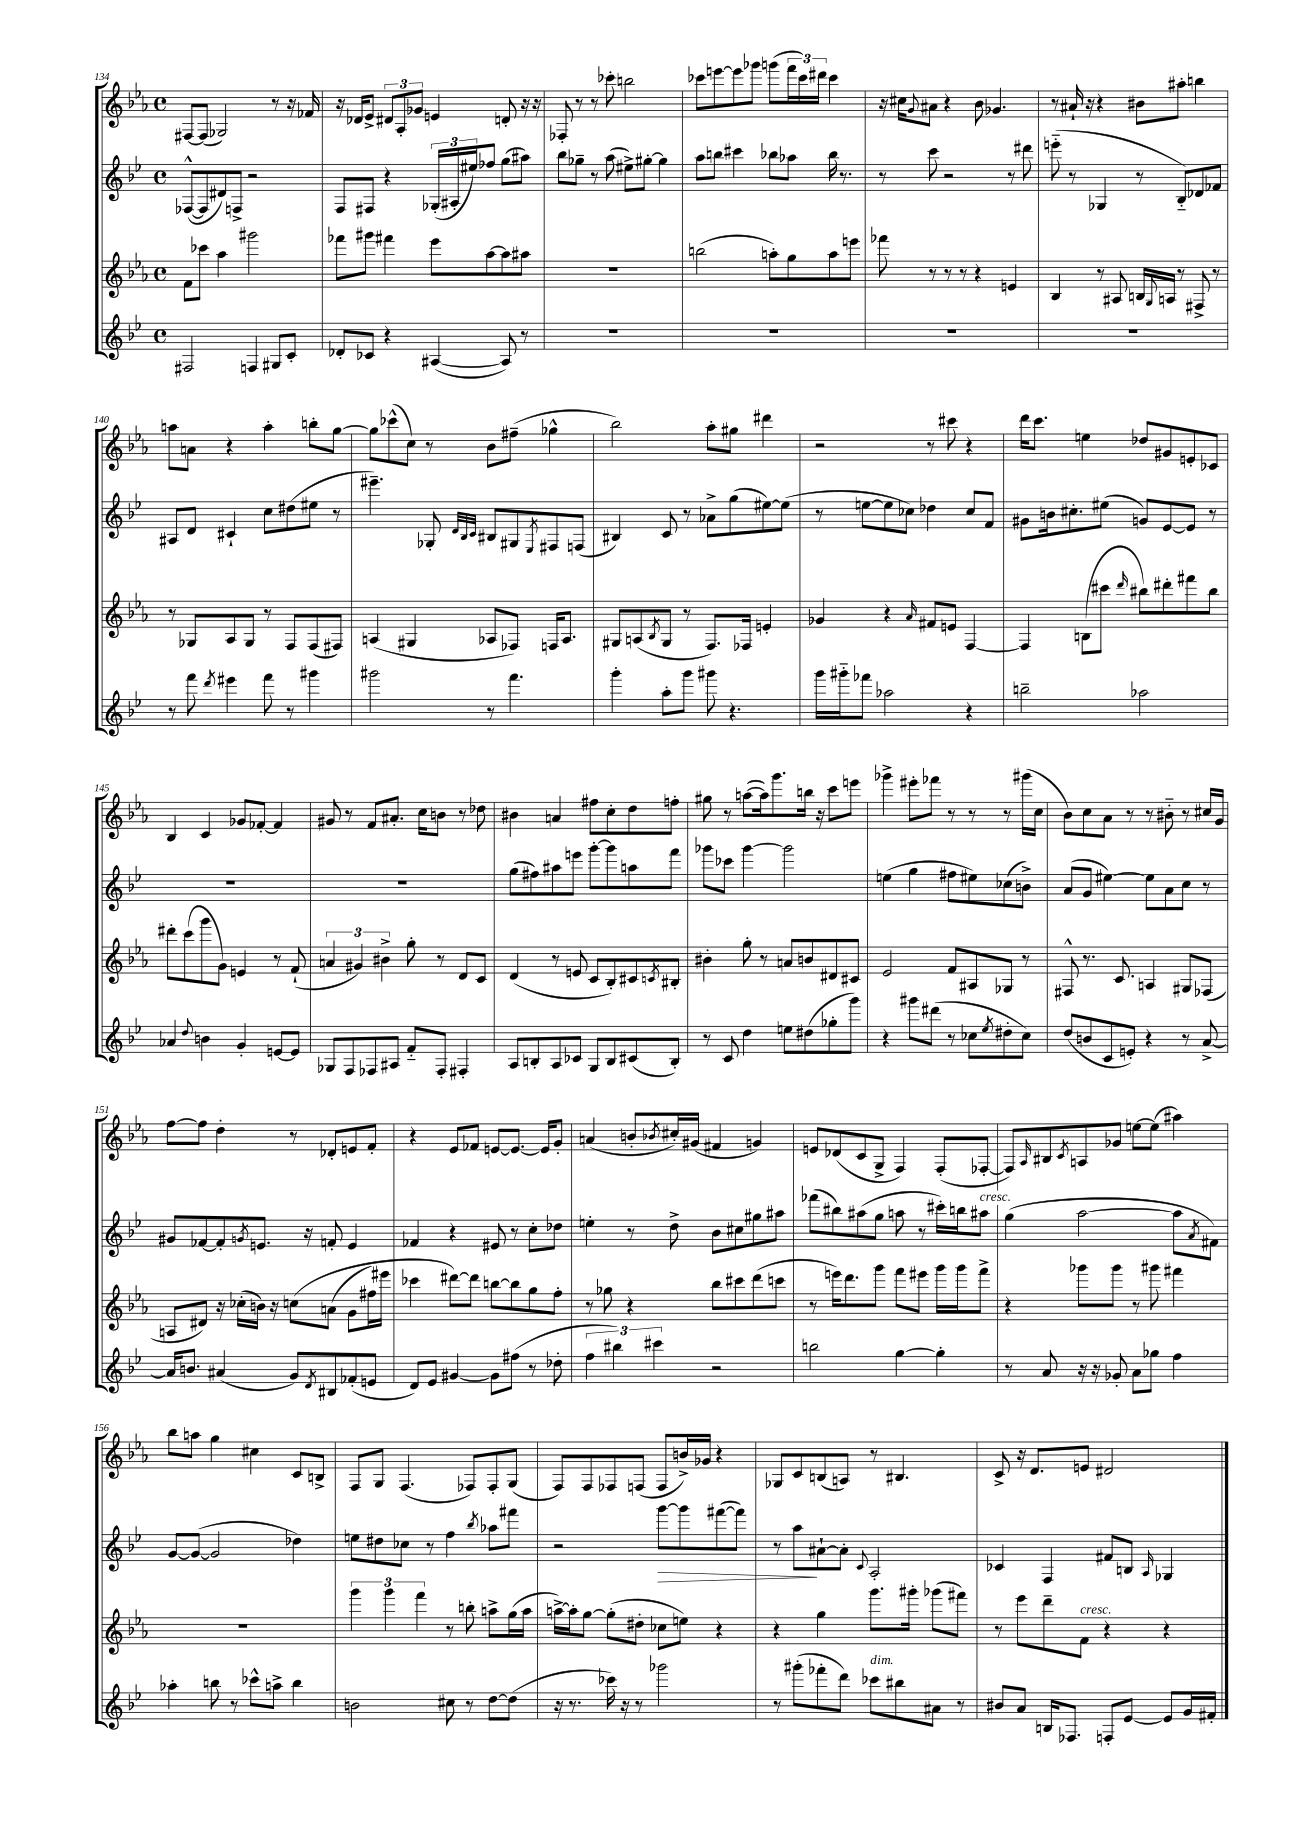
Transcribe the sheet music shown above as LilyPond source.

<<
\new StaffGroup <<
\new Staff = "s0" {
    \clef treble \key ees \major \defaultTimeSignature \time 4/4
    fis8~ fis8( ges2) r8 r16 fes'16 |
    r16 des'16 ees'8-> \tuplet 3/2 { dis'8 aes8-. ges'8 } e'4 d'8-. r16 r16 |
    fes8-. r8 r8 ces'''8-. b''2 |
    ces'''8 e'''8~ e'''8 ges'''8 g'''8( \tuplet 3/2 { f'''16 ces'''16) dis'''16 } ces'''4 |
    r16 cis''16 \appoggiatura { g'8 } ais'8 r4 bes'8 ges'4. |
    r8 ais'16-! r16 r4 bis'8 ais''8-. b''4 |
    a''8 a'8 r4 a''4-. b''8-. g''8~ |
    g''8 ces'''8-^( c''8) r8 bes'8 fis''8--( ges''4-^ |
    bes''2) aes''8-. gis''8 dis'''4 |
    r2 r8 cis'''8 r4 |
    d'''16 c'''8. e''4 des''8 gis'8 e'8-. ces'8 |
    bes4 c'4 ges'8 fes'8~-. fes'4 |
    gis'8 r8 f'8 ais'8.-. c''16 b'8 r8 des''8 |
    bis'4 a'4 fis''8 c''8-. d''8 f''8-. |
    gis''8 r8 a''8~( a''16) g'''8. b''16 r16 c'''8 e'''8 |
    ges'''4-> eis'''8-. fes'''8 r8 r8 r8 gis'''16( c''16 |
    bes'8) c''8 aes'8 r8 r8 bis'8-_ r8 cis''16 g'16 |
    f''8~ f''8 d''4-. r8 des'8-. e'8 f'8-. |
    r4 ees'8 fes'8 e'8~ e'8.~ e'16 g'8-. |
    a'4( b'8-. \acciaccatura { bes'8 } cis''16-.) gis'16( fis'4 g'4) |
    e'8 des'8( c'8 g8-> f4) f8-.( fes8~-. |
    fes8) \grace { aes16 } bis8 \acciaccatura { c'8 } a8 ges'8 e''8~ e''8( ais''4) |
    bes''8 a''8 g''4 cis''4 c'8 b8-> |
    f8 g8 f4.( fes8) fes8-. g8( |
    f8) f8 fes8 f8( f8 b'16->) ges'16 r4 |
    ges8 c'8 b8( a8) r8 bis4. |
    c'8-> r16 d'8. e'8 dis'2 \bar "|." |
}
\new Staff = "s1" {
    \clef treble \key bes \major \defaultTimeSignature \time 4/4
    fes8~-^( fes8 dis'8) f8-> r2 |
    f8 fis8 r4 \tuplet 3/2 { ges16-.( ais16-. eis''16) } fes''8 g''8( ais''8) |
    bes''8 ges''8-- r8 a''8( eis''8->) gis''8~-. gis''4 |
    a''8 b''8 cis'''4 bes''8 aes''8 bes''16 r8. |
    r8 c'''8 r2 r8 dis'''8 |
    e'''8-_( r8 ges4 r8 bes8-_) des'8 fes'8 |
    ais8 d'8 cis'4-! c''8 dis''8( eis''8 r8 |
    eis'''4.--) ges8-. \grace { d'32 bes32 c'32 } bis8 gis8 \acciaccatura { ees8 } fis8 f8( |
    bis4) c'8 r8 aes'8-> g''8( eis''8~) eis''8( |
    r8 e''8~ e''8 ces''8) des''4 ces''8 f'8 |
    gis'8 b'16 cis''8.-. eis''8( g'8) ees'8~ ees'8 r8 |
    R1 |
    R1 |
    g''8( fis''8) ais''8 e'''8 g'''8~-. g'''8 a''8 f'''8 |
    ges'''8 ces'''8 ges'''4~ ges'''2 |
    e''4( g''4 fis''8 eis''8) ces''8( b'8->) |
    a'8( g'8 eis''4~) eis''8 a'8 c''8 r8 |
    gis'8 fes'8~ fes'8-. \acciaccatura { g'8 } e'8. r16 f'8-. e'4 |
    fes'4 r4 eis'8 r8 c''8-. des''8 |
    e''4-. r8 d''8-> bes'8 cis''8 gis''8 ais''8 |
    fes'''8( bis''8) ais''8( g''8 a''8 r8 cis'''16-.) b''16 ais''8^\markup { \italic "cresc." } |
    g''4( a''2~ a''8 \acciaccatura { a'8 } fis'8) |
    g'8~ g'8~( g'2 des''4) |
    e''8 dis''8 ces''8 r8 f''4 \acciaccatura { bes''8 } aes''8 fis'''8 |
    r2 g'''8~\> g'''8 fis'''8~( fis'''8) |
    r8 a''8\! ais'8~-! ais'8-. \appoggiatura { c'8 } a2-. |
    ces'4 f4 fis'8 b8 \grace { a16 } ges4 \bar "|." |
}
\new Staff = "s2" {
    \clef treble \key ees \major \defaultTimeSignature \time 4/4
    f'8 ces'''8 aes''4 gis'''2 |
    fes'''8 gis'''8 fis'''4 ees'''8 aes''8~ aes''8 ais''8 |
    R1 |
    b''2( a''8-.) g''8 a''8 e'''8 |
    fes'''8 r8 r8 r8 r4 e'4 |
    bes4 r8 ais8 b16 \appoggiatura { g8 } a16 r8 fis8-> r8 |
    r8 ges8 aes8 ges8 r8 f8 f8( fis8) |
    a4( gis4 aes8 fes8) f16 aes8. |
    gis8 a8( \acciaccatura { bes8 } gis8 r8 f8.) fes16 e'4-. |
    ges'4 r4 \grace { aes'16 } fis'8 e'8 f4~ |
    f4 b8( cis'''8 \grace { d'''16 } bis''8) dis'''8-. fis'''8 bis''8 |
    dis'''8-. c'''8( g'''8 g'8) e'4 r8 f'8-!( |
    \tuplet 3/2 { a'4 gis'4) bis'4-> } g''8-. r8 d'8 c'8 |
    d'4( r8 e'8 c'8 bes8-.) cis'8 \acciaccatura { c'8 } bis8-. |
    bis'4-. g''8-. r8 a'8 b'8 dis'8 cis'8 |
    ees'2 f'8 ais8 ges8 r8 |
    fis8-^ r8. c'8. a4 gis8 fes8( |
    a8 dis'8) r16 ces''16-.( b'16) r16 c''8\( a'8( g'8 fis''16) eis'''16 |
    ces'''4 dis'''8~\) dis'''8 b''8~ b''8 g''8 f''8-. |
    r8 ges''8 r4 bes''8 cis'''8 d'''8( c'''8 |
    r8 e'''16) d'''8. g'''8 f'''8 eis'''8 g'''16 g'''16 f'''8-> |
    r4 ges'''8 ges'''8 r8 gis'''8 fis'''4 |
    R1 |
    \tuplet 3/2 { g'''4 g'''4 f'''4 } r8 b''8-. a''8-> g''16( a''16 |
    a''16~->) a''16-. g''8~ g''8-.( dis''8-. ces''8 e''8) r4 |
    r4 g''4 g'''8. gis'''16-. ges'''8( fis'''8) |
    r8 ees'''8 d'''8-- f'8^\markup { \italic "cresc." } r4 r4 \bar "|." |
}
\new Staff = "s3" {
    \clef treble \key bes \major \defaultTimeSignature \time 4/4
    fis2 f4 gis8 c'8-. |
    des'8-. ces'8 r4 ais4~( ais8) r8 |
    R1 |
    R1 |
    R1 |
    R1 |
    r8 f'''8 \acciaccatura { d'''8 } eis'''4 f'''8 r8 gis'''4 |
    gis'''2 r8 f'''4. |
    g'''4-. a''8-. g'''8 gis'''8 r4. |
    g'''16 gis'''16-_ fes'''8 aes''2 r4 |
    b''2-- aes''2 |
    aes'4 \appoggiatura { d''8 } b'4 g'4-. e'8~ e'8 |
    ges8 f8 fes8 ais8 f'8-_ fes8-. fis4-. |
    a8 b8-. a8 ces'8 g8 b8 cis'8( b8-.) |
    r8 c'8 d''4 e''8 dis''8( ges''8-. g'''8) |
    r4 gis'''8 dis'''8( r8 ces''8 \acciaccatura { ees''8 } dis''8-. ces''8) |
    d''8( b'8 c'8 e'8-.) r4 r8 a'8~-> |
    a'16 b'8. ais'4( g'8) \acciaccatura { d'8 } bis8 fes'8-.( e'8 |
    d'8) ees'8 gis'4~ gis'8 fis''8( r8 des''8-. |
    \tuplet 3/2 { f''4 bis''4) cis'''4 } r2 |
    b''2 g''4~ g''4-. |
    r8 a'8 r16 r16 ges'8-. a'8 ges''8 f''4 |
    aes''4-. b''8 r8 ces'''8-^ a''8-> b''4 |
    b'2 cis''8 r8 d''8~ d''8( |
    r16 r8. ces'''16) r16 r8 ges'''2 |
    r8 gis'''8-.( fes'''8-. d'''8) ces'''8^\markup { \italic "dim." } bis''8 ais'8 r8 |
    bis'8 a'8 b16 fes8. f8-. ees'8~ ees'8 g'16 fis'16-. \bar "|." |
}
>>
>>
\layout { \context { \Score currentBarNumber = #134 } }
